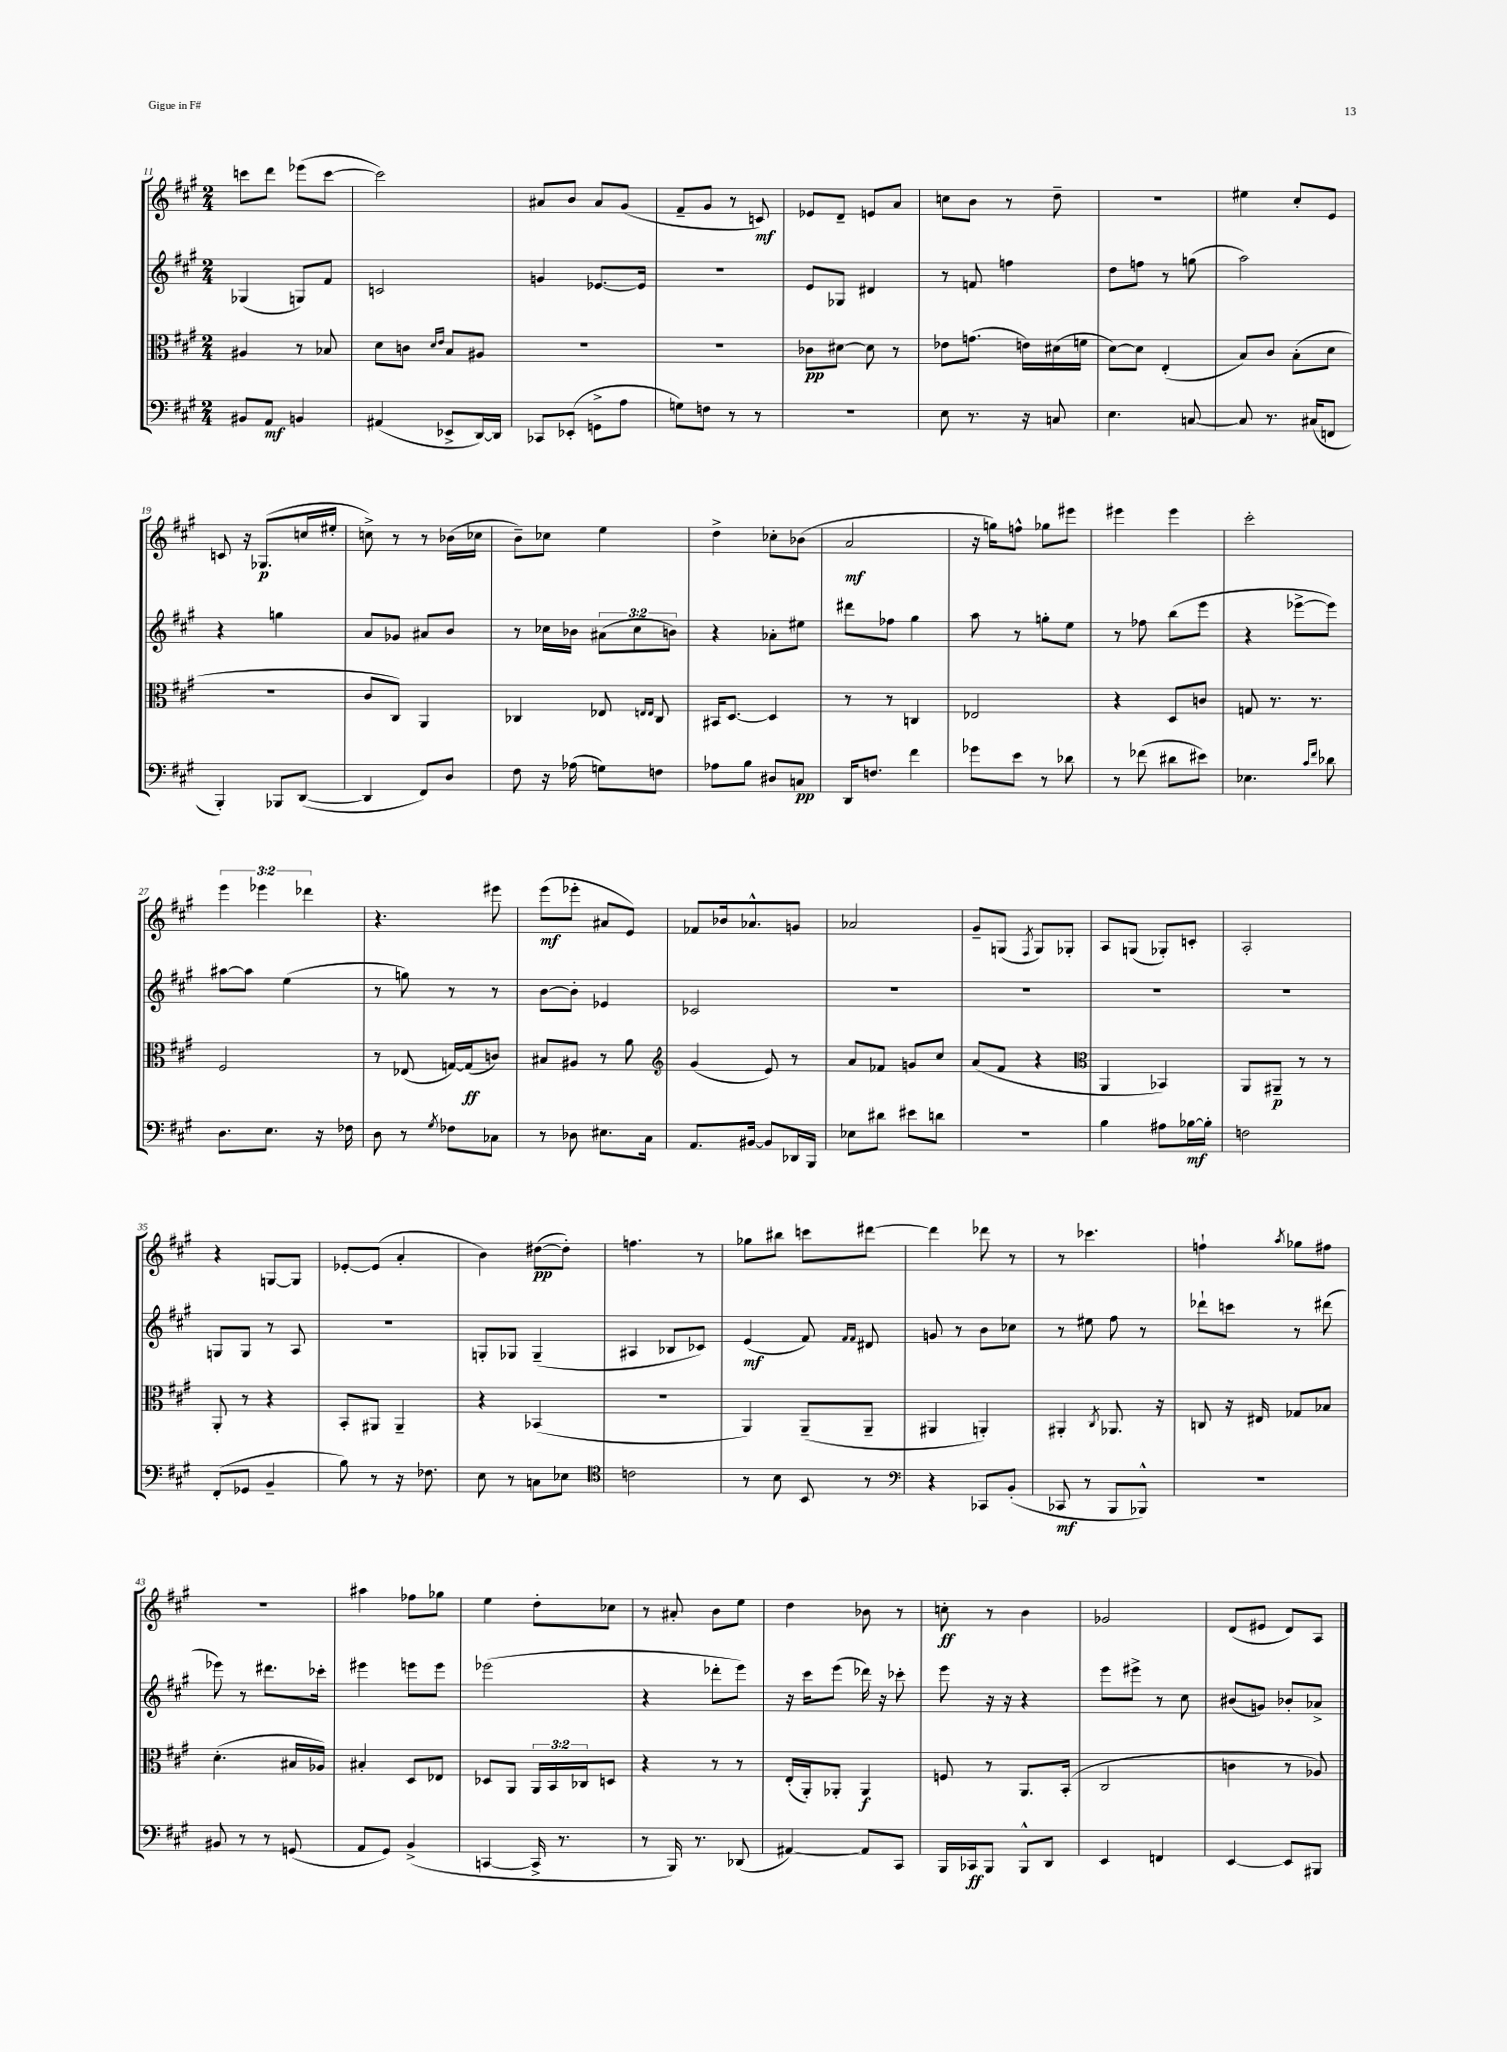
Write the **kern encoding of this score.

**kern	**dynam	**kern	**dynam	**kern	**dynam	**kern	**dynam
*part4	*part4	*part3	*part3	*part2	*part2	*part1	*part1
*staff4	*staff4	*staff3	*staff3	*staff2	*staff2	*staff1	*staff1
*clefF4	*	*clefC3	*	*clefG2	*	*clefG2	*
*k[f#c#g#]	*	*k[f#c#g#]	*	*k[f#c#g#]	*	*k[f#c#g#]	*
*M2/4	*	*M2/4	*	*M2/4	*	*M2/4	*
=11	=11	=11	=11	=11	=11	=11	=11
8BB#X/L	.	4A#X/	.	(4G-X/	.	8cccn\L	.
8AA/J	mf	.	.	.	.	8ddd\J	.
4BBn/	.	8r	.	8Gn/L)	.	(8eee-X\L	.
.	.	8B-X/	.	8f#/J	.	[8ccc\J	.
=12	=12	=12	=12	=12	=12	=12	=12
(4AA#X/	.	8d\L	.	2cn/	.	2ccc\])	.
.	.	8cn\J	.	.	.	.	.
.	.	16qqd/LL	.	.	.	.	.
.	.	16qqe/JJ	.	.	.	.	.
8EE-X^/L	.	8B/L	.	.	.	.	.
[16DD/L)	.	8A#X/J	.	.	.	.	.
16DD/JJ]	.	.	.	.	.	.	.
=13	=13	=13	=13	=13	=13	=13	=13
8CC-X/L	.	2r	.	4gn/	.	8a#X/L	.
(8EE-X'/J	.	.	.	.	.	8b/J	.
8GGn^\L	.	.	.	[8.e-X/L	.	8a#/L	.
8A\J	.	.	.	.	.	(8g#/J	.
.	.	.	.	16e-/Jk]	.	.	.
=14	=14	=14	=14	=14	=14	=14	=14
8Gn\L)	.	2r	.	2r	.	8f#~/L	.
8Fn\J	.	.	.	.	.	8g#/J	.
8r	.	.	.	.	.	8r	.
8r	.	.	.	.	.	8cn/)	mf
=15	=15	=15	=15	=15	=15	=15	=15
2r	.	8c-X\L	pp	8e/L	.	8e-X/L	.
.	.	[8d#X\J	.	8G-X/J	.	8d~/J	.
.	.	8d#\]	.	4d#X/	.	8en/L	.
.	.	8r	.	.	.	8a/J	.
=16	=16	=16	=16	=16	=16	=16	=16
8E\	.	8e-X\L	.	8r	.	8ccn\L	.
8.r	.	(8.gn\J	.	8fn/	.	8b\J	.
.	.	.	.	4ffn\	.	8r	.
16r	.	16en\LL)	.	.	.	.	.
8Cn/	.	(16d#X\	.	.	.	8dd~\	.
.	.	16fn\JJ	.	.	.	.	.
=17	=17	=17	=17	=17	=17	=17	=17
4.E\	.	[8d\L)	.	8dd\L	.	2r	.
.	.	8d\J]	.	8ffn\J	.	.	.
.	.	(4E'/	.	8r	.	.	.
[8Cn/	.	.	.	(8ggn\	.	.	.
=18	=18	=18	=18	=18	=18	=18	=18
8C/]	.	8B/L)	.	2aa\)	.	4ee#X\	.
8.r	.	8c#/J	.	.	.	.	.
.	.	(8B'\L	.	.	.	8cc#'/L	.
(16C#X/KL	.	.	.	.	.	.	.
8FFn/J	.	8d\J	.	.	.	8e/J	.
!!LO:LB:g=z
=19	=19	=19	=19	=19	=19	=19	=19
4BBB'/)	.	2r	.	4r	.	8cn/	.
.	.	.	.	.	.	16r	.
.	.	.	.	.	.	(8.G-X/L	p
8BBB-X/L	.	.	.	4ggn\	.	.	.
([8DD/J	.	.	.	.	.	16ccn/L	.
.	.	.	.	.	.	16ee#X'/JJ	.
=20	=20	=20	=20	=20	=20	=20	=20
4DD/]	.	8c#/L	.	8a/L	.	8ccn^\)	.
.	.	8C#/J)	.	8g-X/J	.	8r	.
8FF#/L)	.	4AA/	.	8a#X/L	.	8r	.
8D/J	.	.	.	8b/J	.	(16b-X\LL	.
.	.	.	.	.	.	16cc-X\JJ	.
=21	=21	=21	=21	=21	=21	=21	=21
8F#\	.	4C-X/	.	8r	.	8b~\L)	.
16r	.	.	.	16cc-X\LL	.	8cc-X\J	.
(16A-X\	.	.	.	16b-X\JJ	.	.	.
8Gn\L)	.	8E-X/	.	(12a#X\L	.	4ee\	.
.	.	.	.	12cc-\	.	.	.
.	.	16qqEn/LL	.	.	.	.	.
.	.	16qqE/JJ	.	.	.	.	.
8Fn\J	.	8C-/	.	.	.	.	.
.	.	.	.	12bn\J)	.	.	.
=22	=22	=22	=22	=22	=22	=22	=22
8A-X\L	.	16BB#X/KL	.	4r	.	4dd^\	.
.	.	[8.D/J	.	.	.	.	.
8B\J	.	.	.	.	.	.	.
8D#X/L	.	4D/]	.	8a-X'\L	.	8cc-X'\L	.
8Cn/J	pp	.	.	8ee#X\J	.	(8b-X\J	.
=23	=23	=23	=23	=23	=23	=23	=23
16DD/KL	.	8r	.	8ddd#X\L	.	2a/	mf
8.Fn/J	.	.	.	.	.	.	.
.	.	8r	.	8ff-X\J	.	.	.
4f#\	.	4Cn/	.	4gg#\	.	.	.
=24	=24	=24	=24	=24	=24	=24	=24
8g-X\L	.	2E-X/	.	8aa\	.	16r	.
.	.	.	.	.	.	16ggn\KL)	.
8e\J	.	.	.	8r	.	8ffn^^\J	.
8r	.	.	.	8ggn'\L	.	8gg-X\L	.
8d-X\	.	.	.	8ee\J	.	8eee#X\J	.
=25	=25	=25	=25	=25	=25	=25	=25
8r	.	4r	.	8r	.	4eee#X\	.
(8f-X\	.	.	.	8ff-X\	.	.	.
8d#X\L	.	8D/L	.	(8bb\L	.	4eee#\	.
8e#X\J)	.	8cn/J	.	8eee\J	.	.	.
=26	=26	=26	=26	=26	=26	=26	=26
4.E-X\	.	8Gn/	.	4r	.	2ccc#'\	.
.	.	8.r	.	.	.	.	.
.	.	.	.	[8eee-X^\L	.	.	.
.	.	8.r	.	.	.	.	.
16qqc#/LL	.	.	.	.	.	.	.
16qqf#/JJ	.	.	.	.	.	.	.
8d-X\	.	.	.	8eee-\J])	.	.	.
!!LO:LB:g=z
=27	=27	=27	=27	=27	=27	=27	=27
8.D\L	.	2F#/	.	[8aa#X\L	.	6eee\	.
.	.	.	.	8aa#\J]	.	.	.
.	.	.	.	.	.	6eee-X\	.
8.E\J	.	.	.	.	.	.	.
.	.	.	.	(4ee\	.	.	.
.	.	.	.	.	.	6ddd-X\	.
16r	.	.	.	.	.	.	.
16F-X\	.	.	.	.	.	.	.
=28	=28	=28	=28	=28	=28	=28	=28
8D\	.	8r	.	8r	.	4.r	.
8r	.	(8E-X/	.	8ggn\)	.	.	.
8qG#/	.	.	.	.	.	.	.
8F-X\L	.	[16Gn/LL)	.	8r	.	.	.
.	.	(16G/J]	ff	.	.	.	.
8C-X\J	.	8cn/J)	.	8r	.	8eee#X\	.
=29	=29	=29	=29	=29	=29	=29	=29
8r	.	8B#X/L	.	[8b\L	.	(8eee\L	mf
8D-X\	.	8A#X/J	.	8b'\J]	.	8eee-X'\J	.
8.E#X\L	.	8r	.	4e-X/	.	8a#X/L	.
.	.	8a\	.	.	.	8e/J)	.
16C#\Jk	.	.	.	.	.	.	.
=30	=30	=30	=30	=30	=30	=30	=30
*	*	*clefG2	*	*	*	*	*
8.AA/L	.	(4g#/	.	2c-X/	.	8f-X/L	.
.	.	.	.	.	.	16b-X/k	.
[16BB#X/Jk	.	.	.	.	.	8.a-X^^/	.
8BB#/L]	.	8e/)	.	.	.	.	.
16DD-X/L	.	8r	.	.	.	8gn/J	.
16BBB/JJ	.	.	.	.	.	.	.
=31	=31	=31	=31	=31	=31	=31	=31
8E-X\L	.	8a/L	.	2r	.	2a-X/	.
8d#X\J	.	8f-X/J	.	.	.	.	.
8e#X\L	.	8gn/L	.	.	.	.	.
8dn\J	.	8cc#/J	.	.	.	.	.
=32	=32	=32	=32	=32	=32	=32	=32
2r	.	(8a/L	.	2r	.	8g#~/L	.
.	.	8f#/J	.	.	.	(8Gn/J	.
.	.	.	.	.	.	8qF#/	.
.	.	4r	.	.	.	8G/L)	.
.	.	.	.	.	.	8G-X'/J	.
=33	=33	=33	=33	=33	=33	=33	=33
*	*	*clefC3	*	*	*	*	*
4B\	.	4AA/	.	2r	.	8A/L	.
.	.	.	.	.	.	(8Gn/J	.
8A#X\L	.	4BB-X/)	.	.	.	8G-X'/L)	.
[16B-X\L	mf	.	.	.	.	8cn'/J	.
16B-'\JJ]	.	.	.	.	.	.	.
=34	=34	=34	=34	=34	=34	=34	=34
2Fn\	.	8AA/L	.	2r	.	2A'/	.
.	.	8AA#X~/J	p	.	.	.	.
.	.	8r	.	.	.	.	.
.	.	8r	.	.	.	.	.
!!LO:LB:g=z
=35	=35	=35	=35	=35	=35	=35	=35
(8FF#'/L	.	8AA'/	.	8Gn/L	.	4r	.
8GG-X/J	.	8r	.	8G/J	.	.	.
4BB~/	.	4r	.	8r	.	[8Gn/L	.
.	.	.	.	8A/	.	8G/J]	.
=36	=36	=36	=36	=36	=36	=36	=36
8B\)	.	8BB'/L	.	2r	.	[8e-X'/L	.
8r	.	8AA#X/J	.	.	.	(8e-/J]	.
16r	.	4AA#~/	.	.	.	4a'/	.
8.F-X\	.	.	.	.	.	.	.
=37	=37	=37	=37	=37	=37	=37	=37
8E\	.	4r	.	8Gn'/L	.	4b\)	.
8r	.	.	.	8G-X/J	.	.	.
8Cn\L	.	(4BB-X/	.	(4G-~/	.	([8dd#X\L	pp
8E-X\J	.	.	.	.	.	8dd#'\J])	.
=38	=38	=38	=38	=38	=38	=38	=38
*clefC4	*	*	*	*	*	*	*
2cn\	.	2r	.	4A#X/	.	4.ffn\	.
.	.	.	.	8B-X/L	.	.	.
.	.	.	.	8c-X/J)	.	8r	.
=39	=39	=39	=39	=39	=39	=39	=39
8r	.	4AA/)	.	(4e/	mf	8gg-X\L	.
8B\	.	.	.	.	.	8bb#X\J	.
8BB/	.	(8AA~/L	.	8f#/)	.	8cccn\L	.
.	.	.	.	16qqf#/LL	.	.	.
.	.	.	.	16qqf#/JJ	.	.	.
8r	.	8AA~/J	.	8d#X/	.	[8ddd#X\J	.
=40	=40	=40	=40	=40	=40	=40	=40
*clefF4	*	*	*	*	*	*	*
4r	.	4AA#X/	.	8gn/	.	4ddd#\]	.
.	.	.	.	8r	.	.	.
8CC-X/L	.	4AAn'/)	.	8b\L	.	8ddd-X\	.
(8BB'/J	.	.	.	8cc-X\J	.	8r	.
=41	=41	=41	=41	=41	=41	=41	=41
8CC-X/	mf	4AA#X'/	.	8r	.	8r	.
8r	.	.	.	8ee#X\	.	4.ccc-X\	.
.	.	8qC#/	.	.	.	.	.
8BBB/L	.	8.AA-X/	.	8ff#\	.	.	.
8BBB-X^^/J)	.	.	.	8r	.	.	.
.	.	16r	.	.	.	.	.
=42	=42	=42	=42	=42	=42	=42	=42
2r	.	8Cn/	.	8ddd-X`\L	.	4ffn`\	.
.	.	16r	.	8cccn\J	.	.	.
.	.	16E#X/	.	.	.	.	.
.	.	.	.	.	.	8qaa/	.
.	.	8G-X/L	.	8r	.	8gg-X\L	.
.	.	8B-X/J	.	(8ddd#X\	.	8ff#X\J	.
!!LO:LB:g=z
=43	=43	=43	=43	=43	=43	=43	=43
8BB#X/	.	(4.d'\	.	8eee-X\)	.	2r	.
8r	.	.	.	8r	.	.	.
8r	.	.	.	8.ddd#X\L	.	.	.
(8GGn/	.	16B#X/LL	.	.	.	.	.
.	.	16A-X/JJ)	.	16ccc-X'\Jk	.	.	.
=44	=44	=44	=44	=44	=44	=44	=44
8AA/L	.	4B#X'/	.	4eee#X\	.	4aa#X\	.
8GG#/J)	.	.	.	.	.	.	.
(4BB^/	.	8D/L	.	8eeen\L	.	8ff-X\L	.
.	.	8E-X/J	.	8eee\J	.	8gg-X\J	.
=45	=45	=45	=45	=45	=45	=45	=45
[4CCn/	.	8D-X/L	.	(2eee-X\	.	4ee\	.
.	.	8AA/J	.	.	.	.	.
16CC^/]	.	24AA/LL	.	.	.	8dd'\L	.
.	.	24BB/	.	.	.	.	.
8.r	.	.	.	.	.	.	.
.	.	24C-X/J	.	.	.	.	.
.	.	8Dn/J	.	.	.	8cc-X\J	.
=46	=46	=46	=46	=46	=46	=46	=46
8r	.	4r	.	4r	.	8r	.
16BBB/)	.	.	.	.	.	8a#X'/	.
8.r	.	.	.	.	.	.	.
.	.	8r	.	8ddd-X'\L	.	8b\L	.
(8DD-X/	.	8r	.	8eee\J)	.	8ee\J	.
=47	=47	=47	=47	=47	=47	=47	=47
[4AA#X/)	.	(16E'/LL	.	16r	.	4dd\	.
.	.	16AA'/J)	.	16ccc#\KL	.	.	.
.	.	8AA-X'/J	.	(8eee\J	.	.	.
8AA#/L]	.	4AA-/	f	16ddd-X\)	.	8b-X\	.
.	.	.	.	16r	.	.	.
8CC#/J	.	.	.	8ccc-X'\	.	8r	.
=48	=48	=48	=48	=48	=48	=48	=48
16BBB/LL	.	8Fn/	.	8eee\	.	8ccn'\	ff
16CC-X/J	ff	.	.	.	.	.	.
8BBB/J	.	8r	.	16r	.	8r	.
.	.	.	.	16r	.	.	.
8BBB^^/L	.	8.AA/L	.	4r	.	4b\	.
8DD/J	.	.	.	.	.	.	.
.	.	(16BB'/Jk	.	.	.	.	.
=49	=49	=49	=49	=49	=49	=49	=49
4EE/	.	2C#/	.	8eee\L	.	2g-X/	.
.	.	.	.	8eee#X^\J	.	.	.
4FFn/	.	.	.	8r	.	.	.
.	.	.	.	8cc#\	.	.	.
=50	=50	=50	=50	=50	=50	=50	=50
[4EE/	.	4cn\	.	(8b#X/L	.	(8d/L	.
.	.	.	.	8gn/J)	.	8e#X/J	.
8EE/L]	.	8r	.	8b-X'/L	.	8d/L)	.
8BBB#X/J	.	8A-X/)	.	8a-X^/J	.	8A/J	.
==	==	==	==	==	==	==	==
*-	*-	*-	*-	*-	*-	*-	*-
